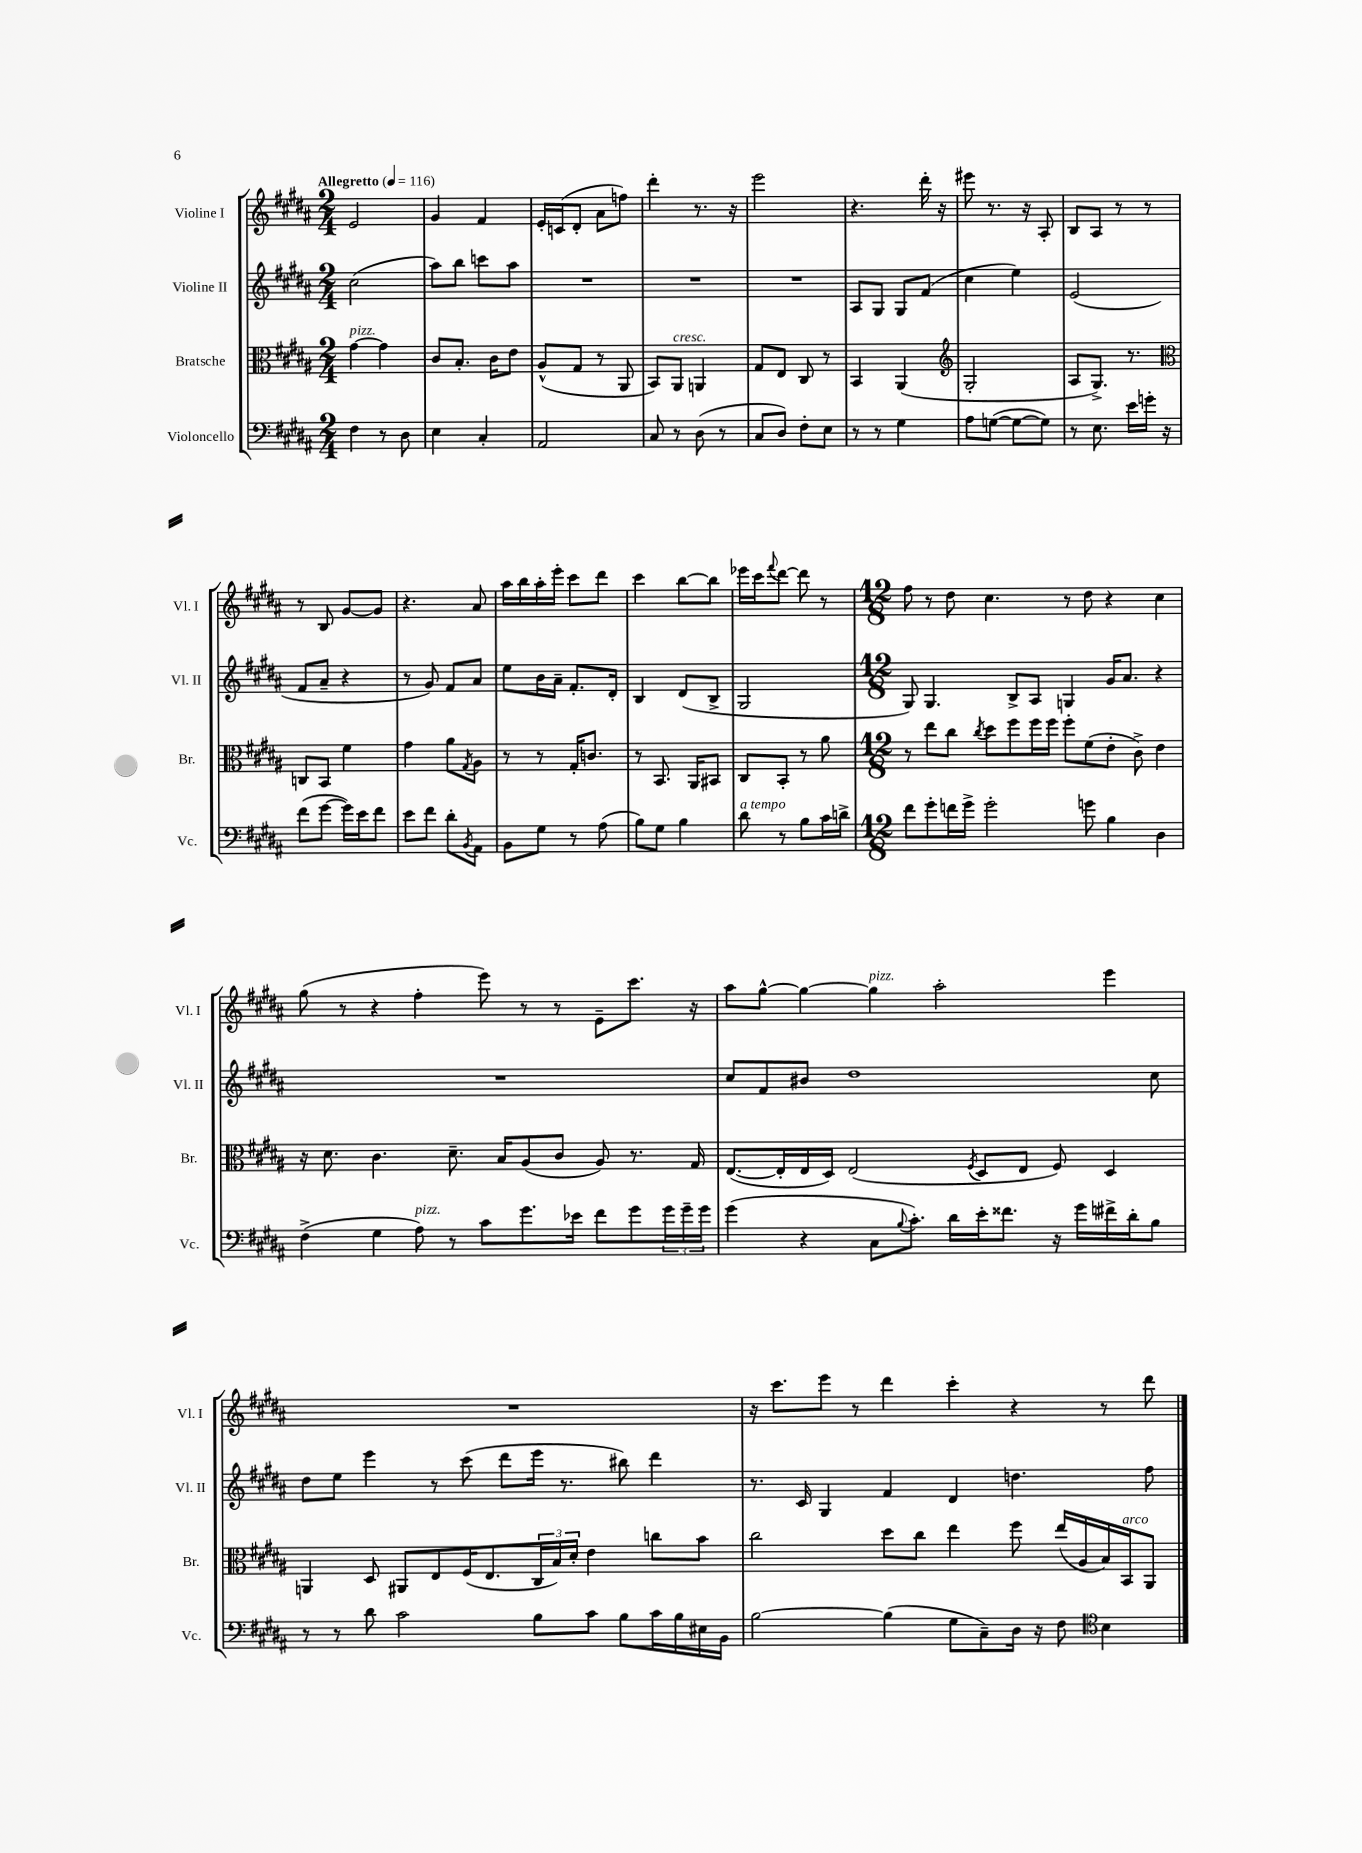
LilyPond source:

<<
\new StaffGroup <<
\new Staff = "s0" \with { instrumentName = "Violine I" shortInstrumentName = "Vl. I" } {
    \clef treble \key b \major \numericTimeSignature \time 2/4 \tempo "Allegretto" 4 = 116
    e'2 |
    gis'4 fis'4 |
    e'16-. c'16( dis'8-. ais'8 f''8) |
    dis'''4-. r8. r16 |
    e'''2 |
    r4. dis'''16-. r16 |
    eis'''8 r8. r16 ais8-. |
    b8 ais8 r8 r8 |
    r8 b8 gis'8~ gis'8 |
    r4. ais'8 |
    ais''16 b''16 ais''16-. e'''16-. cis'''8 dis'''8 |
    cis'''4 b''8~ b''8 |
    ees'''16 cis'''16 \appoggiatura { fis'''8 } dis'''8~ dis'''8 r8 |
    \numericTimeSignature \time 12/8 fis''8 r8 dis''8 cis''4. r8 dis''8 r4 cis''4 |
    gis''8( r8 r4 fis''4-. e'''8) r8 r8 e'8-- cis'''8. r16 |
    ais''8 gis''8~-^ gis''4~ gis''4^\markup { \italic "pizz." } ais''2-. e'''4 |
    R1. |
    r16 cis'''8. e'''8 r8 dis'''4 cis'''4-. r4 r8 dis'''8 \bar "|." |
}
\new Staff = "s1" \with { instrumentName = "Violine II" shortInstrumentName = "Vl. II" } {
    \clef treble \key b \major \numericTimeSignature \time 2/4
    cis''2( |
    ais''8) b''8 c'''8 ais''8 |
    R2 |
    R2 |
    R2 |
    ais8 gis8 gis8 fis'8( |
    cis''4 e''4) |
    e'2( |
    fis'8 ais'8-- r4 |
    r8 gis'8) fis'8 ais'8 |
    e''8 b'16 ais'16-- fis'8.-. dis'16-. |
    b4 dis'8( b8-> |
    gis2 |
    \numericTimeSignature \time 12/8 gis8) gis4. b8-> ais8 g4 gis'16 ais'8. r4 |
    R1. |
    cis''8 fis'8 bis'8 dis''1 cis''8 |
    dis''8 e''8 e'''4 r8 cis'''8( dis'''8 e'''16 r8. bis''8) dis'''4 |
    r8. cis'16 gis4 fis'4 dis'4 d''4. fis''8 \bar "|." |
}
\new Staff = "s2" \with { instrumentName = "Bratsche" shortInstrumentName = "Br." } {
    \clef alto \key b \major \numericTimeSignature \time 2/4
    gis'4~^\markup { \italic "pizz." } gis'4 |
    cis'8 b8.-. cis'16 e'8 |
    ais8-^( gis8 r8 ais,8 |
    b,8) ais,8^\markup { \italic "cresc." } a,4 |
    gis8 e8 cis8 r8 |
    b,4 ais,4( |
    \clef treble gis2-. |
    ais8 gis8.->) r8. |
    \clef alto c8 b,8 fis'4 |
    gis'4 ais'8 \acciaccatura { gis8 } ais8 |
    r8 r8 gis16-. c'8. |
    r8 b,8. ais,16 bis,8 |
    cis8 b,8-. r8 ais'8 |
    \numericTimeSignature \time 12/8 r8 e''8 cis''8 \acciaccatura { cis''8 } dis''8 fis''8 fis''16 fis''16 fis''8-. fis'8( e'8-. cis'8->) e'4 |
    r16 dis'8. cis'4. dis'8.-- b16 ais8( cis'8 ais8) r8. gis16 |
    e8.~( e16-. e16 dis16) e2( \acciaccatura { fis8 } dis8 e8 fis8) dis4 |
    a,4 dis8 ais,8 e8 fis16( e8. \tuplet 3/2 { cis16 b16) dis'16-. } e'4 c''8 b'8 |
    cis''2 dis''8 cis''8 e''4 fis''8 e''16( ais16 b16) b,16^\markup { \italic "arco" } ais,8 \bar "|." |
}
\new Staff = "s3" \with { instrumentName = "Violoncello" shortInstrumentName = "Vc." } {
    \clef bass \key b \major \numericTimeSignature \time 2/4
    fis4 r8 dis8 |
    e4 cis4-. |
    ais,2 |
    cis8 r8 dis8( r8 |
    cis8 dis8) fis8-. e8 |
    r8 r8 gis4 |
    ais8 g8~( g8~ g8) |
    r8 e8. e'16 g'16-. r16 |
    fis'8( gis'8~ gis'16) e'16 fis'8 |
    e'8 fis'8 dis'8-. \acciaccatura { b,8 } ais,8 |
    b,8 gis8 r8 ais8( |
    b8) gis8 b4 |
    dis'8^\markup { \italic "a tempo" } r8 b8 cis'16 d'16-> |
    \numericTimeSignature \time 12/8 fis'8 gis'8-. f'16 gis'16-> gis'2-. g'8 b4 dis4 |
    fis4->( gis4 ais8^\markup { \italic "pizz." }) r8 cis'8 gis'8. ees'16 fis'8 gis'8 \tuplet 3/2 { gis'16 gis'16-- gis'16 } |
    gis'4( r4 cis8 \appoggiatura { b8 } cis'8.-.) dis'16 e'16-. fisis'8. r16 gis'16 fis'16-> dis'16-. b8 |
    r8 r8 dis'8 cis'2 b8 cis'8 b8 cis'16 b16 eis16 b,16 |
    b2~ b4( gis8 cis8--) dis16 r16 fis8 \clef tenor b4 \bar "|." |
}
>>
>>
\layout { \context { \Score \remove "Bar_number_engraver" } }
